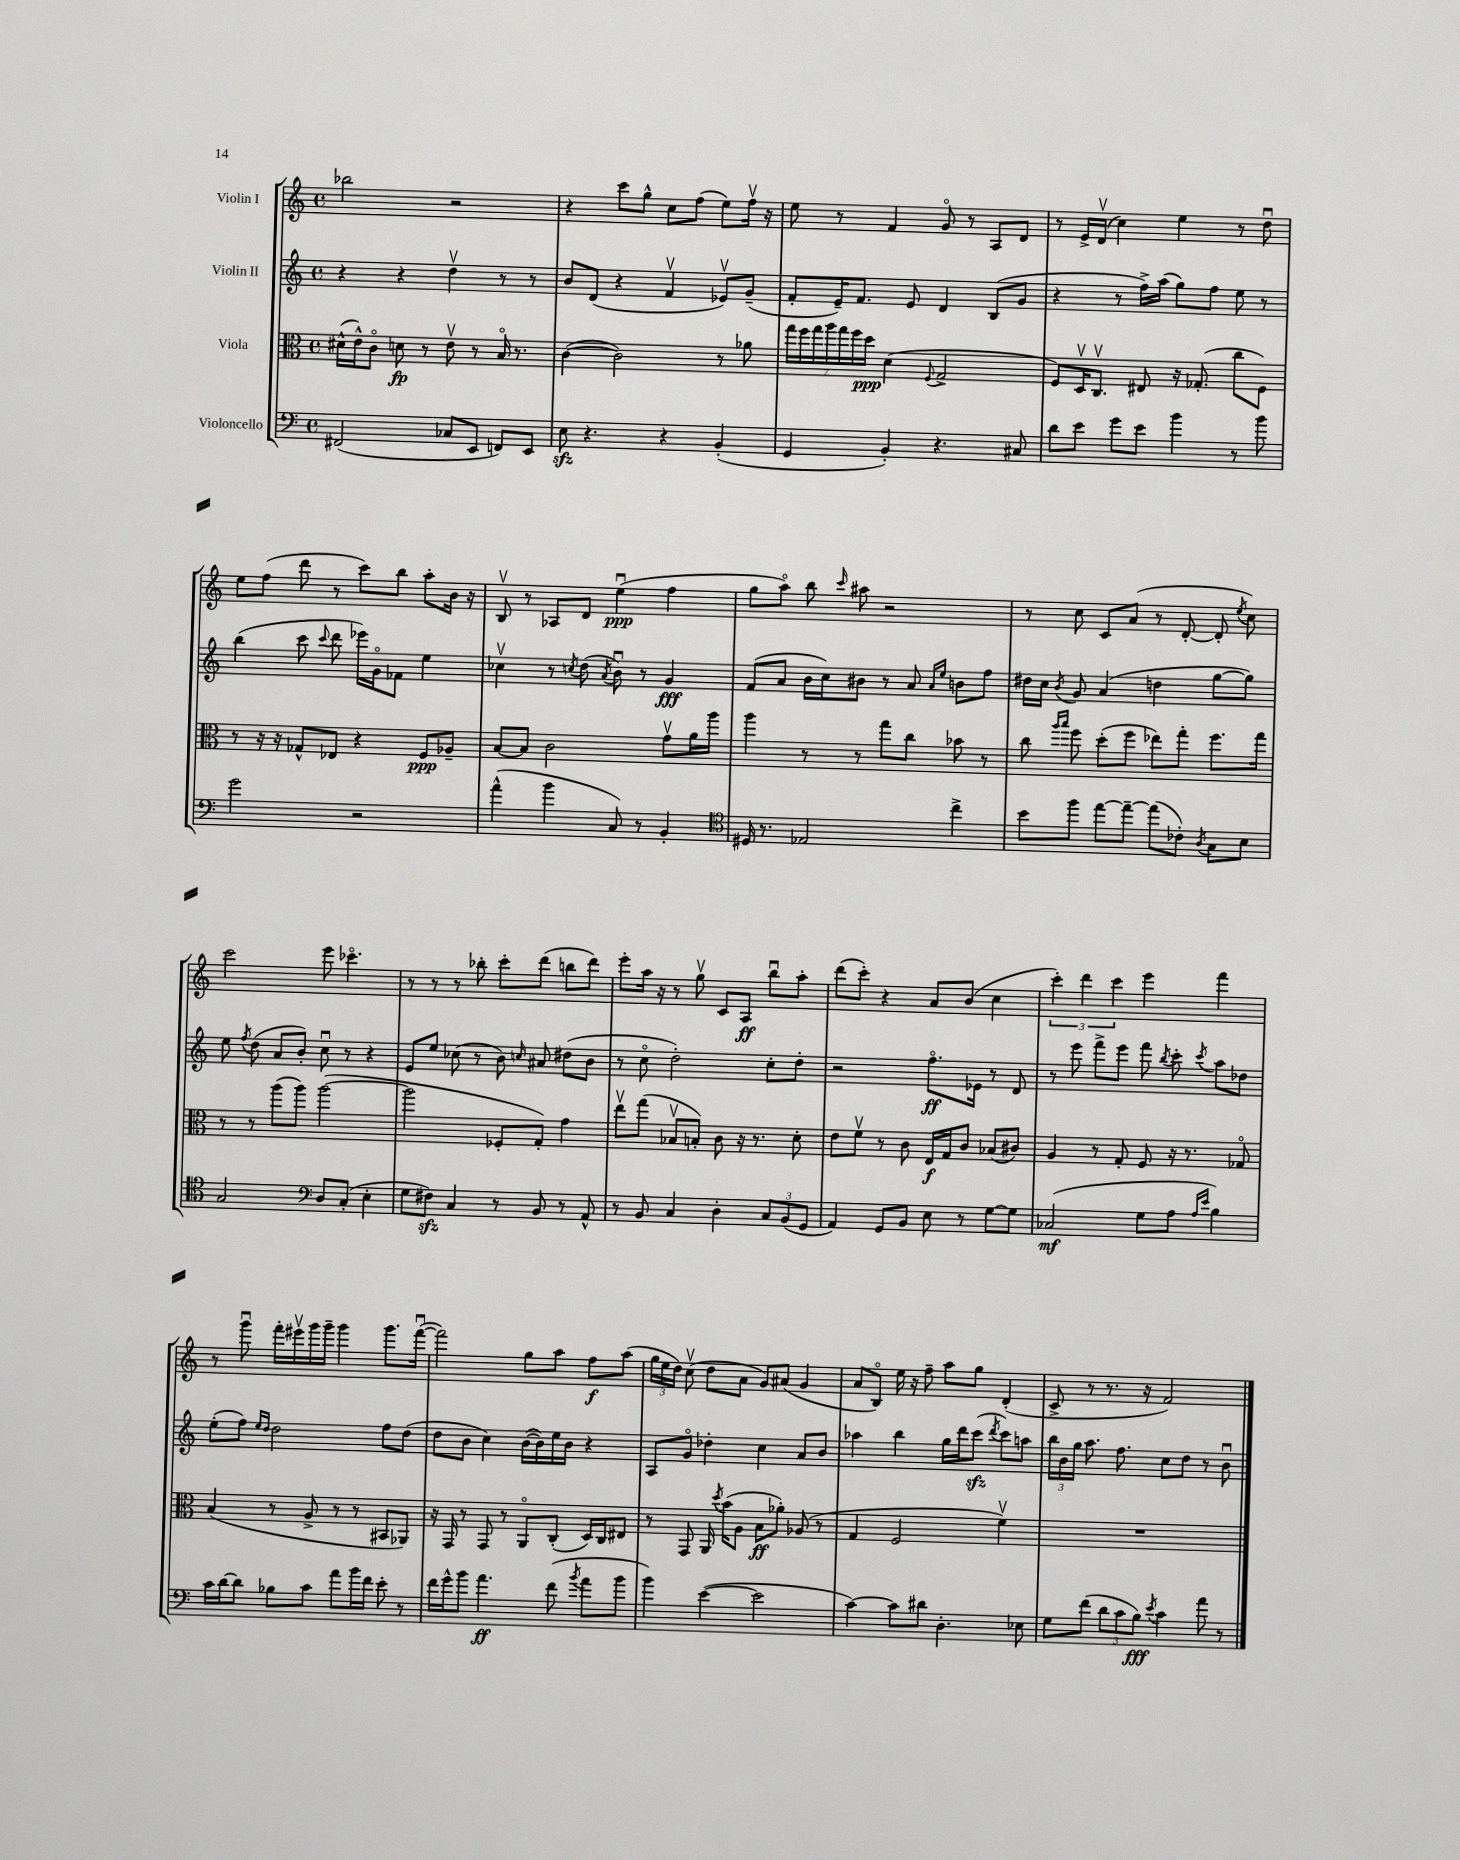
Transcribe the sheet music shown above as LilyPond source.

<<
\new StaffGroup <<
\new Staff = "s0" \with { instrumentName = "Violin I" } {
    \clef treble \key c \major \defaultTimeSignature \time 4/4
    \autoBeamOff bes''2 r2 |
    r4 c'''8[ g''8]-^ c''8[ f''8]( e''8[) f''16]\upbow r16 |
    e''8 r8 f'4 g'8\flageolet r8 a8[ d'8] |
    r8 e'16[-> d'16]\upbow( c''4) e''4 r8 d''8\downbow |
    e''8[ f''8]( d'''8 r8 c'''8[) b''8] a''8[-. b'16] r16 |
    b8\upbow r8 aes8[ d'8] e''4\downbow\ppp( f''4 |
    g''8[ a''8]\flageolet) b''8 \grace { c'''16 } ais''8 r2 |
    r8 c''8 c'8[ a'8]( r8 d'8~-. d'8-. \acciaccatura { e''8 } c''8) |
    c'''2 e'''8 ces'''4.\flageolet |
    r8 r8 r8 bes''8-. c'''8[-. d'''8]( b''8[ d'''8]) |
    e'''8[-. a''16] r16 r8 g''8\upbow c'8[ a8]\ff b''8[\downbow a''8]-. |
    d'''8[( c'''8]-.) r4 a'8[ b'8]( c''4 |
    \tuplet 3/2 { c'''4-.) d'''4 c'''4 } e'''4 f'''4 |
    r8 g'''8\downbow f'''16[-. eis'''16\upbow g'''16 g'''16]-- g'''4 g'''8.[ f'''16]~\downbow( |
    f'''2) g''8[ a''8] f''8[\f a''8]( |
    \tuplet 3/2 { g''16[ e''16 d''16]) } c''8\upbow( d''8[ a'8] g'8[) ais'8]( g'4 |
    a'8[ b8]\flageolet) e''16 r16 f''8-- a''8[ g''8] d'4-.( |
    c'8-> r8 r8. r16 f'2) \bar "|." |
}
\new Staff = "s1" \with { instrumentName = "Violin II" } {
    \clef treble \key c \major \defaultTimeSignature \time 4/4
    \autoBeamOff r4 r4 d''4\upbow r8 r8 |
    b'8[ d'8]( r4 f'4\upbow ees'8[\upbow) g'8]--( |
    f'8[-. e'16--) f'8.] e'8 d'4 b8[( g'8] |
    r4 r8 f''16[->) a''16]( g''8[) f''8] e''8 r8 |
    b''4( c'''8 \appoggiatura { c'''8 } d'''8 ees'''16[) g'16\flageolet fes'8] e''4 |
    ces''4\upbow r8 \acciaccatura { c''8 } d''8( \acciaccatura { a'8 } b'8\downbow) r8 g'4\fff |
    f'8[( a'8] b'16[ c''16) bis'8] r8 a'8 \grace { a'16[ e''16] } b'8[ f''8] |
    dis''16[ c''16] \acciaccatura { b'8 } g'8 a'4( d''4 g''8[~ g''8]) |
    e''8 \acciaccatura { f''8 } d''8( a'8[ b'8]-.) c''8\downbow r8 r4 |
    e'8[ e''8] ces''8( r8 b'8) \grace { c''16 } ais'8 dis''8[( b'8] |
    r8 c''8\flageolet d''2-.) c''8[-. d''8]-. |
    r2 f''8.[\flageolet\ff ees'16] r8 d'8 |
    r8 e'''8 f'''8[-> e'''8] f'''8 \acciaccatura { b''8 } c'''8-. \acciaccatura { c'''8 } a''8[ des''8] |
    e''8[-.( f''8]) \grace { e''16[ d''16] } d''2 f''8[ d''8]( |
    d''8[ b'8] c''4) b'16[~( b'16) e''16 b'16] r4 |
    a8[ g'8]\flageolet des''4-. c''4 a'8[ b'8] |
    aes''4 b''4 g''16[ d'''16 c'''8]\sfz( \acciaccatura { d'''8 } c'''8[) a''8] |
    \tuplet 3/2 { b''16[ b'16 g''16] } a''8. f''8. c''8[ d''8] r8 b'8\downbow \bar "|." |
}
\new Staff = "s2" \with { instrumentName = "Viola" } {
    \clef alto \key c \major \defaultTimeSignature \time 4/4
    \autoBeamOff dis'16[-^( e'16-^) c'8]\flageolet d'8\fp r8 e'8\upbow r8 b16\flageolet r8. |
    c'4~( c'2) r8 aes'8 |
    \tuplet 7/4 { g''16[ f''16 g''16 a''16 g''16 f''16 d''16]\ppp } d'4( \appoggiatura { f8 } g2-> |
    f8[) d16\upbow c8.]\upbow eis8 r16 ges8.-.( c''8[ f8]) |
    r8 r16 r16 ges8[-^ ees8] r4 f8[\ppp aes8]-- |
    b8[~ b8] c'2 g'8[\upbow a'16 a''16] |
    a''4 r8 r8 g''8[ c''8] bes'8 r8 |
    c''8 \grace { a''16[ b''16] } f''8 d''8[-.( f''8] ees''8[) g''8]-. f''8.[ g''16] |
    r8 r8 a''8[( a''8]) a''2~( |
    a''2 fes8[-. g8]-.) g'4 |
    e''8[\upbow g''8]( bes8[\upbow b8]-.) c'8 r16 r8. d'8-. |
    e'8[ f'8]\upbow r8 c'8 e16[\f g16 c'8] bes8[( cis'8]) |
    a4 r8 g8-. f8 r16 r8. ges8\flageolet |
    b4( r8 a8-> r8 r8 bis,8[ aes,8]) |
    r16 g,16 r8 g,8 r8 a,8[\flageolet c8]-.( d16[) c16 eis8] |
    r8 g,8 a,16 \acciaccatura { d''8 } b'16[( a8] b8[\ff aes'8]-.) aes8( r8 |
    g4 f2 f'4\upbow) |
    R1 \bar "|." |
}
\new Staff = "s3" \with { instrumentName = "Violoncello" } {
    \clef bass \key c \major \defaultTimeSignature \time 4/4
    \autoBeamOff fis,2( ces8[ e,8] f,8[) e,8] |
    e8\sfz r4. r4 b,4-.( |
    g,4 b,4-.) r4. cis8 |
    d'8[ e'8] g'8[ e'8] b'4 r8 b'8 |
    g'2 r2 |
    a'4-^( b'4 c8) r8 b,4-. |
    \clef tenor dis16 r8. ees2 c''4-> |
    b'8[ f''8] e''8[~ e''8]~-- e''8[( ces'8]-.) \acciaccatura { a8 } g8[ b8] |
    g2 \clef bass d8[ c8]-.( e4-. |
    g8[ fis8]\sfz) c4 r8 b,8 r8 a,8-^ |
    r8 b,8 c4 d4-. \tuplet 3/2 { c8[ b,8( g,8] } |
    a,4) g,8[ b,8] e8 r8 g8[~ g8] |
    ces2\mf( g8[ a8] \grace { a16[ e'16] } b4) |
    c'16[ d'16~ d'8] bes8[ c'8] a'8[ b'16 f'16] e'8-. r8 |
    f'16[ g'16-^ b'8] a'4.\ff f'8( \acciaccatura { b'8 } a'8[ b'8] |
    b'4) e'4~( e'2 |
    c'4~) c'8[ dis'8] d4.-. ees8 |
    g8[ f'8]( \tuplet 3/2 { d'8[ c'8 b8]\fff) } \acciaccatura { e'8 } c'4 a'8 r8 \bar "|." |
}
>>
>>
\layout { \context { \Score \remove "Bar_number_engraver" } }
